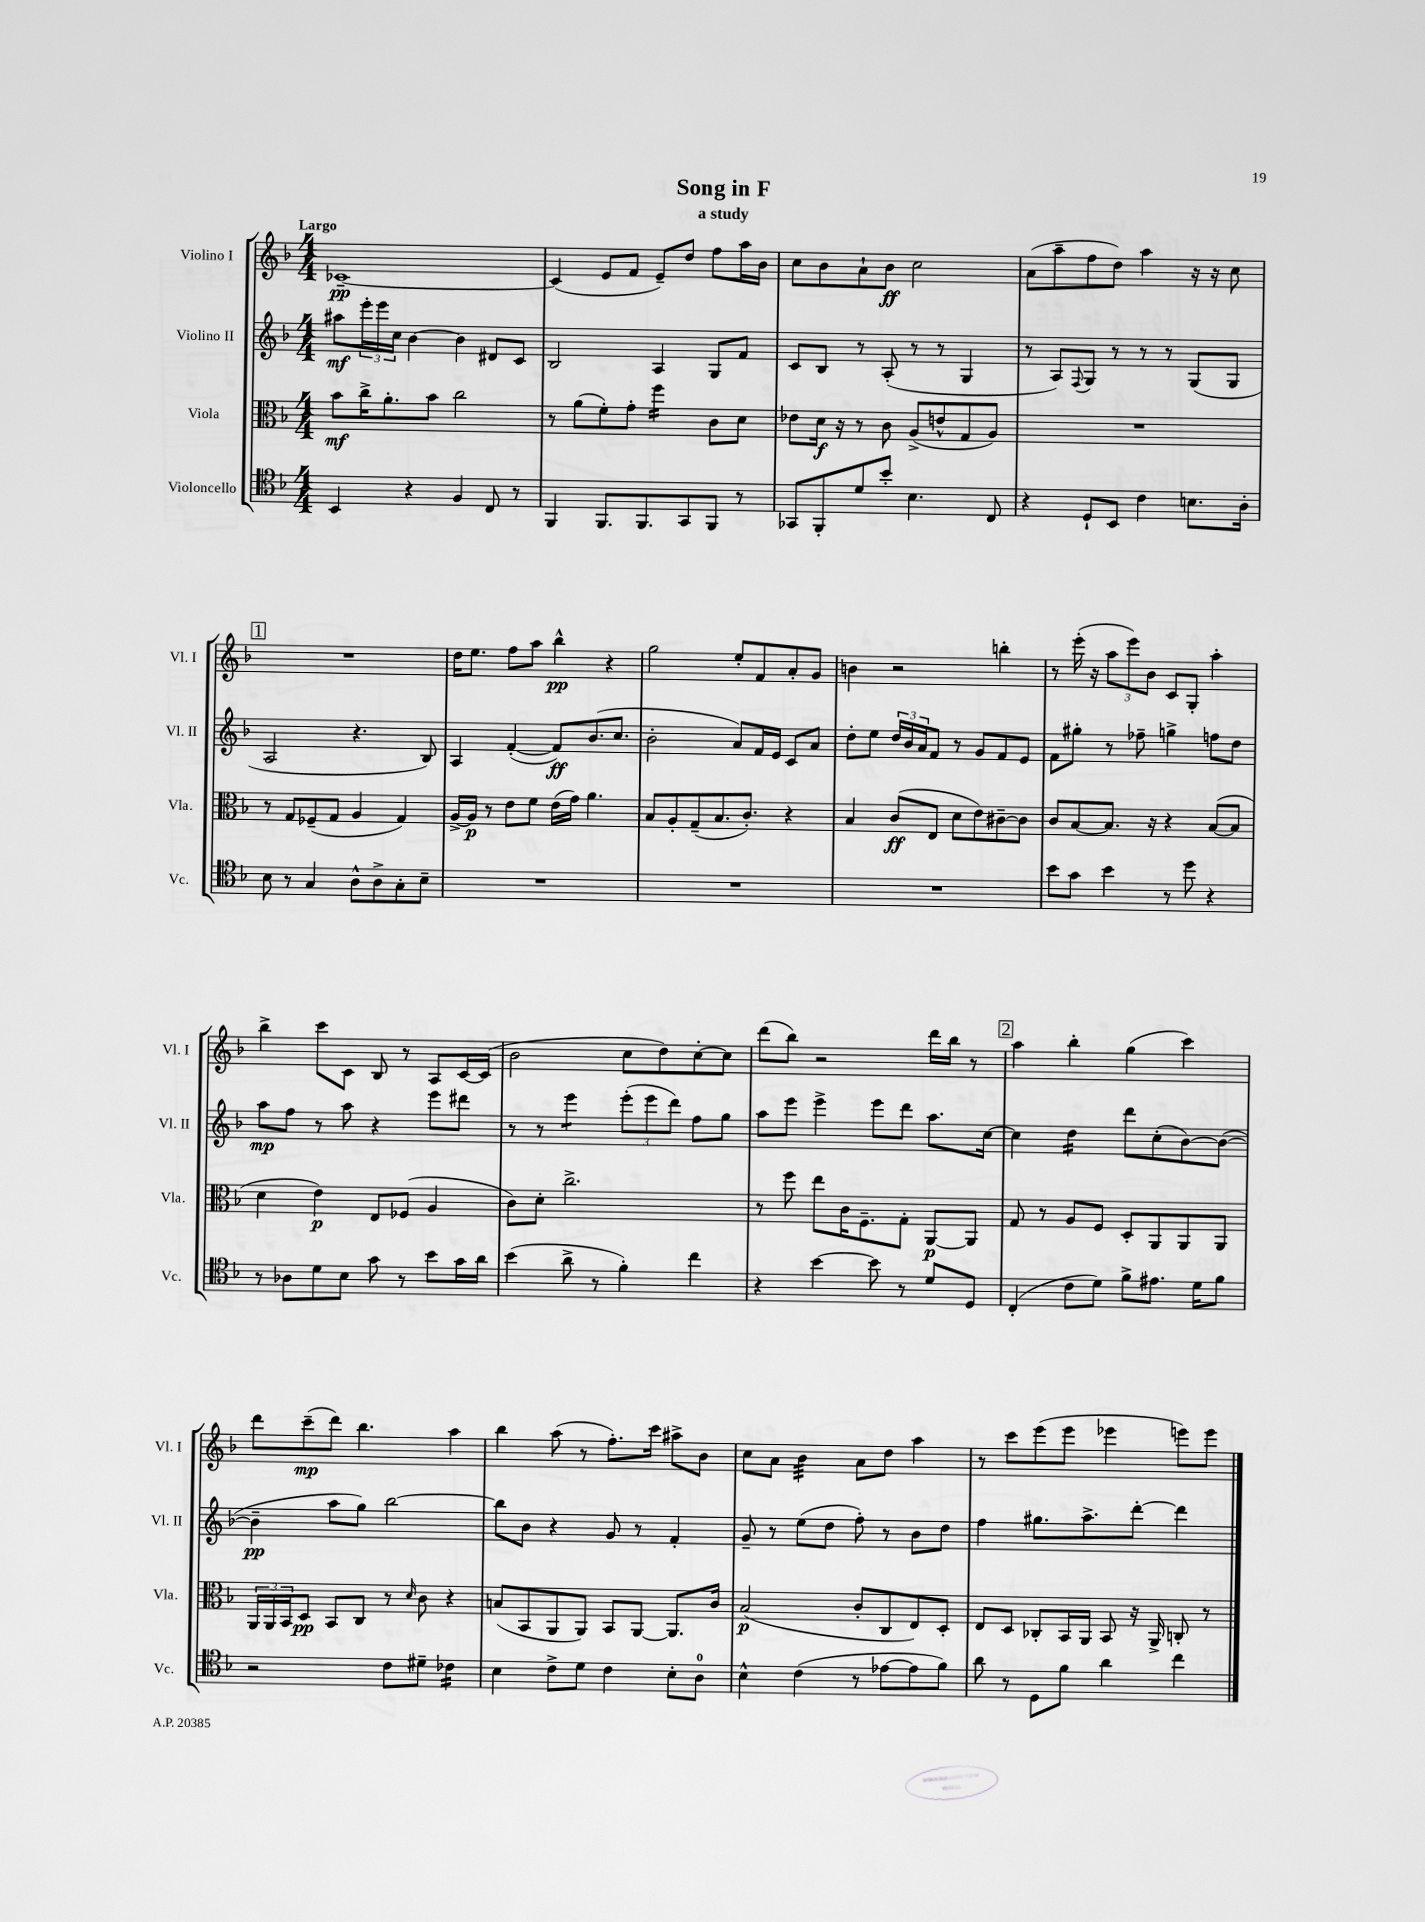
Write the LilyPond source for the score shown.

\header { title = "Song in F" subtitle = "a study" }
<<
\new StaffGroup <<
\new Staff = "s0" \with { instrumentName = "Violino I" shortInstrumentName = "Vl. I" } {
    \clef treble \key f \major \numericTimeSignature \time 4/4 \tempo "Largo"
    ces'1~--\pp |
    ces'4( e'8 f'8 e'8--) d''8 f''8 a''16 bes'16 |
    c''8 bes'8 a'8-! bes'8\ff c''2 |
    a'8( a''8-- f''8 d''8) a''4 r16 r16 c''8 |
    \mark \markup { \box "1" } R1 |
    d''16 e''8. f''8 a''8 bes''4-^\pp r4 |
    g''2 e''8-. f'8 a'8-. g'8 |
    b'4 r2 b''4-. |
    r8 e'''16-.( r16 \tuplet 3/2 { a''8 e'''8) bes'8 } c'8 g8-. a''4-. |
    bes''4-> c'''8 c'8 bes8 r8 a8 c'16~ c'16( |
    bes'2 c''8 d''8) c''8~-. c''8 |
    d'''8( bes''8) r2 d'''16 bes''16 r8 |
    \mark \markup { \box "2" } a''4 bes''4-. g''4( c'''4) |
    d'''8 c'''8--\mp( d'''8) bes''4. a''4 |
    bes''4 a''8( r8 f''8.-.) c'''16 ais''8-> bes'8 |
    c''8 a'8 bes'4:32 a'8 d''8 a''4 |
    r8 c'''8 e'''8( e'''8 ees'''4 e'''8) e'''8 \bar "|." |
}
\new Staff = "s1" \with { instrumentName = "Violino II" shortInstrumentName = "Vl. II" } {
    \clef treble \key f \major \numericTimeSignature \time 4/4
    ais''8\mf \tuplet 3/2 { e'''16-. e'''16 c''16 } bes'4~ bes'4 dis'8 c'8 |
    bes2 a4 g8 f'8 |
    c'8 bes8 r8 a8-.( r8 r8 g4 |
    r8 a8) \appoggiatura { f8 } g8 r8 r8 r8 g8( g8 |
    \mark \markup { \box "1" } a2 r4. bes8) |
    a4 f'4~-.( f'8\ff) bes'8.( c''8. |
    bes'2-. a'8) f'16 e'16 c'8 a'8 |
    d''8-. e''8 \tuplet 3/2 { d''16 bes'16 a'16 } f'8 r8 g'8 f'8 e'8 |
    f'8 gis''8-. r8 fes''8-- g''4-> f''8 d''8 |
    a''8\mp f''8 r8 a''8 r4 e'''8 dis'''8 |
    r8 r8 e'''4:8 \tuplet 3/2 { e'''8-.( e'''8 d'''8) } f''8 g''8 |
    a''8 e'''8 e'''4-> e'''8 d'''8 a''8. c''16~ |
    \mark \markup { \box "2" } c''4 d''4:16 d'''8 c''8-.( bes'8~) bes'8~( |
    bes'4--\pp a''8 g''8) bes''2~ |
    bes''8 bes'8 r4 g'8 r8 f'4-. |
    g'8-- r8 e''8( d''8 f''8-.) r8 bes'8 d''8 |
    f''4 gis''8. a''8.-> d'''8~-. d'''4 \bar "|." |
}
\new Staff = "s2" \with { instrumentName = "Viola" shortInstrumentName = "Vla." } {
    \clef alto \key f \major \numericTimeSignature \time 4/4
    bes'8\mf c''16-> a'8.-. bes'8 c''2 |
    r8 a'8( f'8-.) g'8-. f''4:16 c'8 d'8 |
    ees'8 d'16\f r16 r8 c'8 a8->( e'8-^ g8 a8) |
    R1 |
    \mark \markup { \box "1" } r8 g8 fes8--( g8 a4 g4) |
    a16~-> a16\p r8 e'8 f'8 e'16( g'16) a'4. |
    bes8 a8-. g8--( bes8. c'8.-.) r4 |
    bes4 c'8\ff( e8 d'8 e'8) cis'8~-- cis'8 |
    c'8 bes8~ bes8. r16 r4 bes8~( bes8 |
    d'4 e'4\p) e8 fes8( a4 |
    c'8) d'8-. c''2.-> |
    r8 f''8 e''8 c'16 f8.-- g8-. a,8~\p a,8 |
    \mark \markup { \box "2" } g8 r8 a8 f8 d8-. a,8 a,8 a,8 |
    \tuplet 3/2 { a,16 a,16 bes,16 } d8\pp bes,8 c8 r8 \grace { d'16 } c'8 r4 |
    b8( bes,8 a,8 a,8) bes,8 a,8~ a,8. c'16 |
    bes2\p( c'8-. c8 e8) d8-. |
    e8 d8 ces8-. bes,16 a,16 bes,8 r16 a,16-> c8-. r8 \bar "|." |
}
\new Staff = "s3" \with { instrumentName = "Violoncello" shortInstrumentName = "Vc." } {
    \clef tenor \key f \major \numericTimeSignature \time 4/4
    bes,4 r4 f4 c8 r8 |
    f,4 f,8. f,8. g,8 f,8 r8 |
    ges,8 f,8-. d'8 bes'8-. bes4. c8 |
    r4 d8-! bes,8 c'4 b8. a16-. |
    \mark \markup { \box "1" } bes8 r8 g4 a8-^ a8-> g8-. bes8-- |
    R1 |
    R1 |
    R1 |
    bes'8 g'8 bes'4 r8 d''8 r4 |
    r8 aes8 d'8 bes8 g'8 r8 bes'8 g'16 a'16 |
    bes'4( a'8-> r8 f'4-.) c''4 |
    r4 bes'4~ bes'8 r8 d'8 d8 |
    \mark \markup { \box "2" } c4-.( c'8 d'8) f'8-> eis'8. d'16 f'8 |
    r2 c'8 dis'8-- ces'4:16 |
    bes4 c'8-> d'8 c'4 bes8-. a8-0 |
    bes4-^ c'4( r8 ees'8~ ees'8 f'8) |
    a'8 r8 d8 f'8 a'4 c''4 \bar "|." |
}
>>
>>
\layout { \context { \Score \remove "Bar_number_engraver" } }
